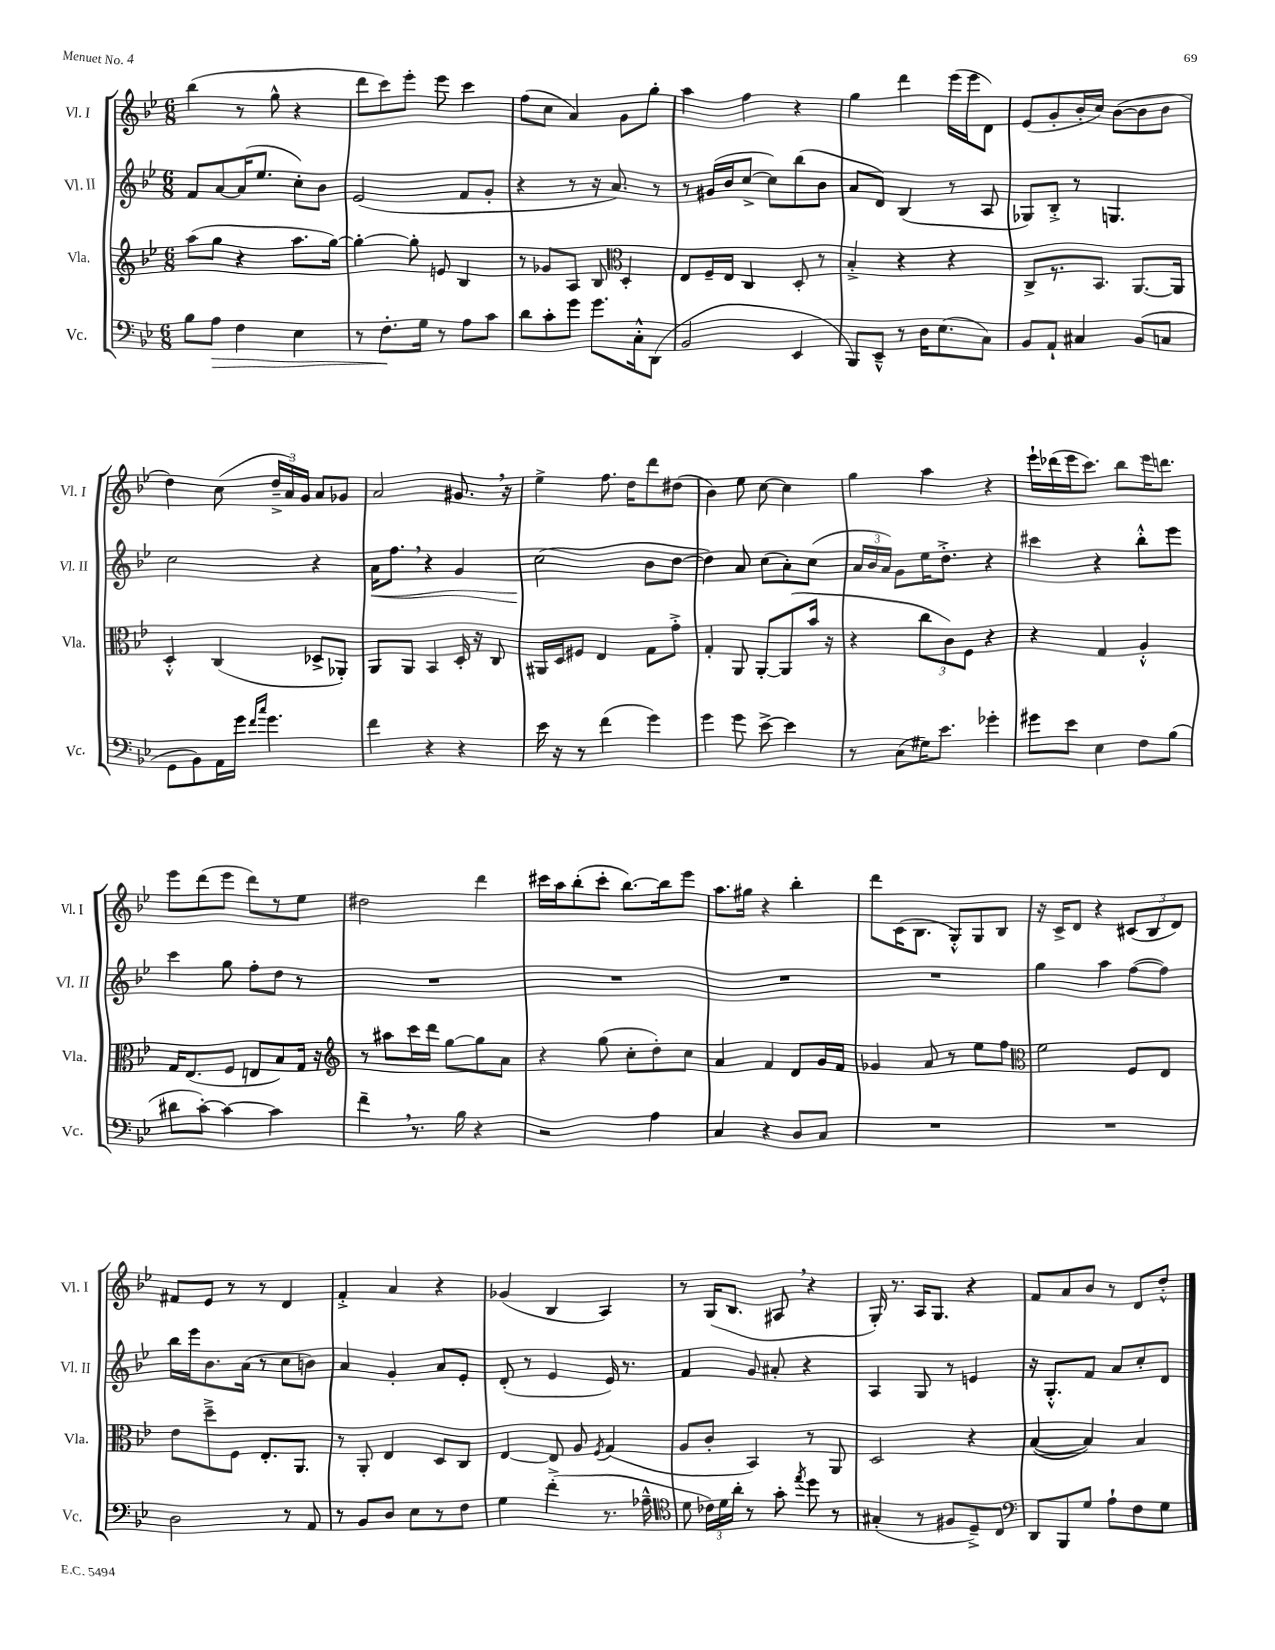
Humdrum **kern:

**kern	**kern	**kern	**kern
*staff4	*staff3	*staff2	*staff1
*clefF4	*clefG2	*clefG2	*clefG2
*k[b-e-]	*k[b-e-]	*k[b-e-]	*k[b-e-]
*M6/8	*M6/8	*M6/8	*M6/8
8B-	(8aa	8f	(4bb-
8A	8gg	[8a	.
4F	4r	(16a]	8r
.	.	8.ee-	.
.	.	.	8gg^^
4E-	8.aa	8cc')	4r
.	.	8b-	.
.	[16gg)	.	.
=	=	=	=
8r	4gg'_	(2e-	8ddd
8.F'	.	.	8ccc)
.	8gg']	.	8eee-'
16G	.	.	.
8r	8e	.	8eee-
8A	4B-	8f	4ccc
8c	.	8g'	.
=	=	=	=
8d	8r	4r	(8ff
8c'	8g-	.	8cc
8g	8A	8r	4a)
8.g	8B-	16r	.
.	.	8.a)	.
*	*clefC3	*	*
.	4D'	.	8g
16C'^^	.	.	.
(8DD	.	8r	8gg'
=	=	=	=
2BB-	8E-	8r	4aa
.	16F~	(16g#	.
.	16E-	16b-	.
.	4C	[8cc^	4ff
.	.	8cc])	.
4EE-	8D'	(8bb-	4r
.	8r	8b-	.
=	=	=	=
8BBB-)	4B-'^	8a	4gg
8EE-~^^	.	8d)	.
8r	4r	(4B-	4ddd
16D	.	.	.
(8.E-	.	.	.
.	4r	8r	(16eee-
.	.	.	16eee-
8C)	.	8A	8d)
=	=	=	=
8BB-	8C^	8G-)	(8e-
8AA`	8.r	8B-'^	8g'
4C#	.	8r	16b-'
.	8.BB-	.	16cc)
.	.	4.G	([8b-
(8BB-	[8.AA	.	8b-]
8C	.	.	8b-
.	16AA]	.	.
=	=	=	=
8GG	4D'^^	2cc	4dd)
8BB-)	.	.	.
16AA	(4C	.	(8cc
16g	.	.	.
16qqf	.	.	.
16qqcc	.	.	.
4.g	.	.	24dd~^
.	.	.	24a)
.	.	.	24g
.	8D-^	4r	8a
.	8AA-')	.	8g-
=	=	=	=
4f	8AA	16a	2a
.	.	8.ff	.
.	8AA	.	.
4r	4BB-	4r	.
4r	16D'	4g	8.g#
.	16r	.	.
.	8C	.	.
.	.	.	16r
=	=	=	=
16e-	16AA#	(2cc	4ee-^
16r	16D	.	.
8r	8F#	.	.
(4f	4E-	.	8.ff
.	.	.	16dd
4g)	8G	8b-	8ddd
.	8g'^	[8dd	(8dd#
=	=	=	=
4g	4G'	4dd])	4b-)
8g	8AA	8a	8ee-
[8e-^	[8AA'	(8cc	[8cc
4e-]	(8AA]	8a')	4cc]
.	16b-	(8cc	.
.	16r	.	.
=	=	=	=
8r	4r	24a	4gg
.	.	24b-	.
.	.	24a)	.
(8C	.	8g	.
16G#)	12cc	16ee-	4aa
8.e-	.	8.dd'^	.
.	12c)	.	.
.	12F	.	.
4g-'	4r	4r	4r
=	=	=	=
8g#	4r	4ccc#	16eee-`
.	.	.	(16ddd-
8e-	.	.	16eee-
.	.	.	8.ccc)
4E-	4G	4r	.
.	.	.	8bb-
8F	4A'^^	8bb-'^^	16eee-
.	.	.	8.ddd
(8B-	.	8eee-	.
=	=	=	=
8d#	16G	4ccc	8eee-
.	(8.E-	.	.
[8c')	.	.	(8ddd
4c_	8F	8gg	8eee-
.	8E	8ff'	8ddd)
4c]	8B-)	8dd	8r
.	16G	8r	8ee-
.	16r	.	.
=	=	=	=
*	*clefG2	*	*
4f~	8r	2.r	2dd#
.	8aa#	.	.
8.r	16ccc	.	.
.	16ddd	.	.
.	[8gg	.	.
16B-	.	.	.
4r	8gg]	.	4ddd
.	8a	.	.
=	=	=	=
2r	4r	2.r	16ccc#
.	.	.	16aa
.	.	.	(8bb-'
.	(8gg	.	8ccc#'
.	8cc'	.	[8.bb-)
4A	8dd')	.	.
.	.	.	16bb-]
.	8cc	.	8eee-
=	=	=	=
4C	4a	2.r	8.aa
.	.	.	16gg#
4r	4f	.	4r
8D	8d	.	4bb-'
8C	16g	.	.
.	16f	.	.
=	=	=	=
2.r	4g-	2.r	8ddd
.	.	.	(16c
.	.	.	8.B-
.	8a	.	.
.	8r	.	8G'^^)
.	8ee-	.	8G
.	8ff	.	8B-
=	=	=	=
*	*clefC3	*	*
2.r	2f	4gg	16r
.	.	.	16c^
.	.	.	8d
.	.	4aa	4r
.	8F	([8ff	(12c#
.	.	.	12B-
.	8E-	8ff])	.
.	.	.	12d)
=	=	=	=
2D	8e-	16bb-	8f#
.	.	16eee-	.
.	8dd~^	8.b-	8e-
.	8F	.	8r
.	.	(16a	.
.	8.E-'	8r	8r
8r	.	8cc	4d
.	8.AA	.	.
8AA	.	8b)	.
=	=	=	=
8r	8r	4a	4f'^
8BB-	8AA'	.	.
8D	4E-	4g'	4a
8E-	.	.	.
8r	8D	8a	4r
8F	8C	8e-'	.
=	=	=	=
4G	[4E-	(8d'	(4g-
.	.	8r	.
(4f'^	8E-]	4e-	4B-
.	8A	.	.
.	8qF	.	.
8.r	(4G	16e-)	4A)
.	.	8.r	.
16A-~^^	.	.	.
=	=	=	=
*clefC4	*	*	*
8d	8A	4f	8r
24c-)	8c'	.	(16G
24d	.	.	.
.	.	.	8.B-
24a'	.	.	.
8r	4BB-)	8g	.
8g'	.	8a#'	8A#
8qee-	.	.	.
8dd	8r	4r	4r
8r	8AA	.	.
=	=	=	=
(4G#'	2D	4A	16G')
.	.	.	8.r
8r	.	8G	16A
.	.	.	8.G
8F#	.	8r	.
8D~^)	4r	4e	4r
8C	.	.	.
=	=	=	=
*clefF4	*	*	*
8DD	([4B-	16r	8f
.	.	8.G'^^	.
8BBB-	.	.	8a
8G	4B-])	8f	8b-
8A`	.	8a	8r
8F	4B-	8cc'	8d
8G	.	8d	8dd'^^
==	==	==	==
*-	*-	*-	*-
